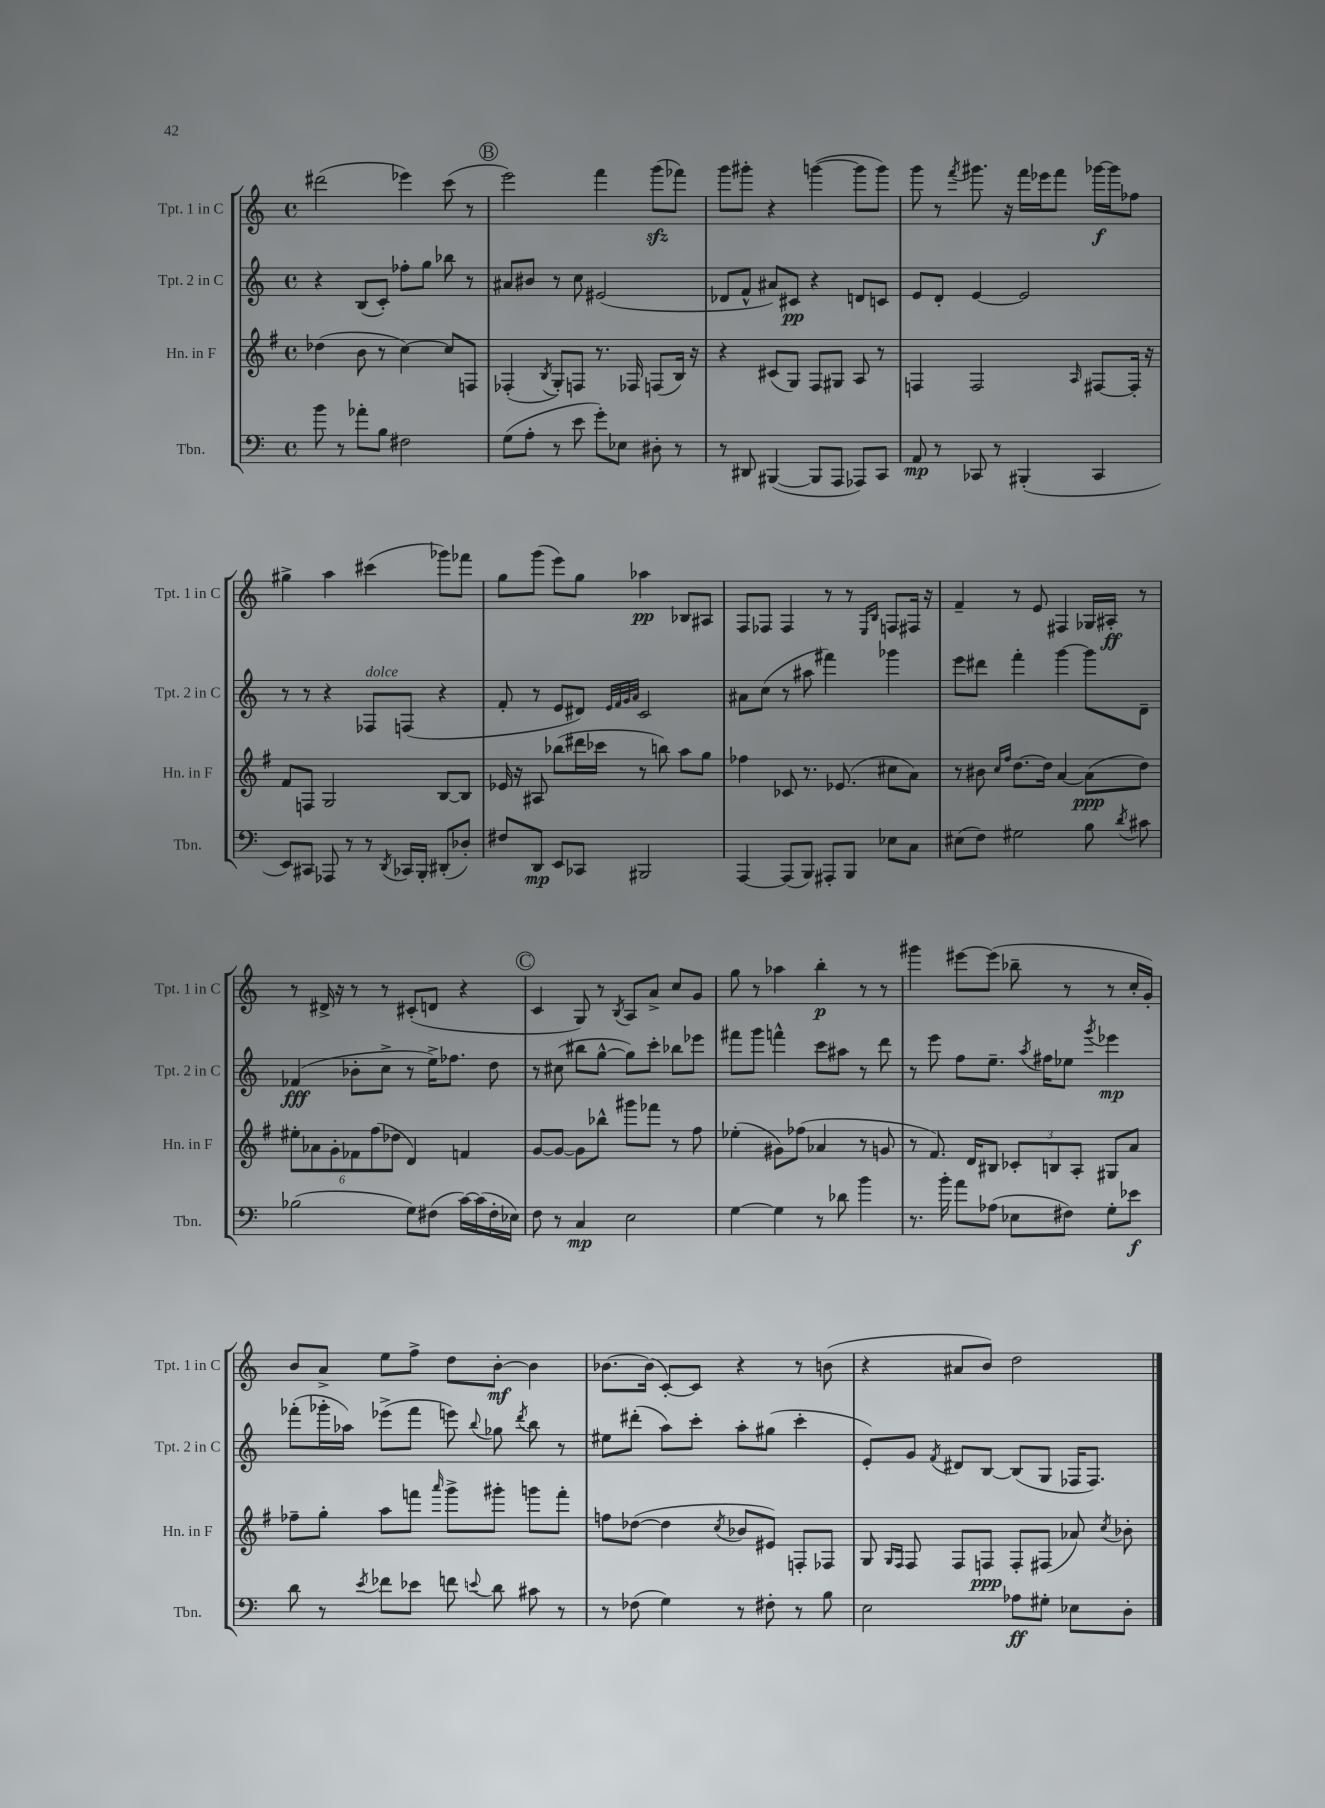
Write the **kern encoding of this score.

**kern	**kern	**kern	**kern
*staff4	*staff3	*staff2	*staff1
*clefF4	*clefG2	*clefG2	*clefG2
*k[]	*k[f#]	*k[]	*k[]
*M4/4	*M4/4	*M4/4	*M4/4
*met(c)	*met(c)	*met(c)	*met(c)
8b\	(4dd-\	4r	(2ddd#\
8r	.	.	.
8a-'\L	8b\	(8B/L	.
8B\J	8r	8c'/J)	.
2F#\	[4cc\)	8ff-'\L	4eee-\)
.	.	8gg\J	.
.	8cc/]L	8bb-\	(8ccc\
.	8F/J	8r	8r
=	=	=	=
(8G\L	(4F-'/	8a#/L	2eee\)
8A'\J	.	8b#/J	.
.	8qB/	.	.
8r	8G'/L)	8r	.
8e\	8F/J	8cc\	.
8g'\L)	8.r	(2e#/	4fff\
8E-\J	.	.	.
.	16F-/	.	.
8D#'\	(8F/L	.	(8ggg\L
8r	16B/Jk)	.	8fff-\J)
.	16r	.	.
=	=	=	=
8r	4r	8d-/L	8ggg\L
8DD#/	.	8f^^/J	8ggg#'\J
([4BBB#/	(8c#/L	8a#/L)	4r
.	8G/J)	8c#/J	.
8BBB#/]L	8F#/L	4r	([4ggg\
8AAA/J	8G#/J	.	.
8AAA-/L)	8A/	8d/L	8ggg\]L
8CC/J	8r	8c/J	8ggg\J)
=	=	=	=
8AA/	4F/	8e/L	8ggg\
8r	.	8d'/J	8r
.	.	.	8qfff/
8CC-/	2F/	[4e/	8.ggg#\
8r	.	.	.
.	.	.	16r
(4BBB#'/	.	2e/]	16fff\LL
.	.	.	16eee-\J
.	.	.	8fff\J
.	16qqA/	.	.
4CC-/	[8F#/L	.	[16ggg-\LL
.	.	.	16ggg-\]J
.	16F#'/]Jk	.	8ff-\J
.	16r	.	.
=	=	=	=
8EE/L)	8f#/L	8r	4gg#^\
8CC#/J	8F/J	8r	.
8AAA-/	2G/	4r	4aa\
8r	.	.	.
8r	.	8F-/L	(4ccc#\
8qDD/	.	.	.
16CC-/LL	.	(8F/J	.
16BBB'/JJ	.	.	.
(8DD#'/L	[8B/L	4r	8ggg-\L)
8D-'/J)	8B/]J	.	8fff-\J
=	=	=	=
8F#/L	16e-/	8f'/	8gg\L
.	16r	.	.
8DD/J	8A#/	8r	(8ggg\J
8EE/L	(8bb-\L	8e/L	8eee\L)
8CC-/J	16ddd#\L	8d#/J)	8gg\J
.	16ccc-\JJ	.	.
.	.	32qqe/LLL	.
.	.	32qqf/	.
.	.	32qqg/	.
.	.	32qqa/JJJ	.
2BBB#/	8r	2c/	4aa-\
.	8bb\)	.	.
.	8aa\L	.	8B-/L
.	8gg\J	.	8A#/J
=	=	=	=
[4AAA/	4ff-\	8a#\L	8F/L
.	.	(8cc\J	8F-/J
(8AAA/]L	8c-/	8r	4F-/
8BBB/J)	8.r	8aa#\	.
8AAA#'/L	.	4fff#\)	8r
.	(8.e-/	.	.
8BBB/J	.	.	8r
.	.	.	16qqE/LL
.	.	.	16qqB/JJ
8E-\L	8cc#\L	4ggg-\	8F/L
8C\J	8a\J)	.	16F#/Jk
.	.	.	16r
=	=	=	=
(8E#\L	8r	8eee\L	4f~/
8F\J)	8b#\	8ddd#\J	.
.	16qqcc/LL	.	.
.	16qqff#/JJ	.	.
2G#\	[8.dd\L	4fff'\	8r
.	.	.	8e/
.	16dd\]Jk	.	.
.	[4a/	[4ggg\	4F#/
8B\	(8a\]L	8ggg\]L	16G-/LL
.	.	.	16A#'/JJ
8qd/	.	.	.
8c#\	8dd\J)	8d~\J	8r
=	=	=	=
(2B-\	12ee#'\L	(4f-/	8r
.	12a-\	.	.
.	.	.	16d#^/
.	12g'\	.	.
.	.	.	16r
.	12f-\	8b-'\L	8r
.	(12ff#\	.	.
.	.	8cc^\J	8r
.	12dd-\J	.	.
8G\L)	4d/)	8r	(8c#'/L
(8F#\J	.	16ee^\LK)	8d/J
.	.	8.ff-\J	.
[16c\LL)	4f/	.	4r
(16c\]	.	.	.
16F#'\	.	8dd\	.
16E-\JJ)	.	.	.
=	=	=	=
8F\	[8g/L	8r	4c/
8r	8g/_J	(8cc#\	.
4C/	8g\]L	8bb#\L	8G/)
.	8bb-^^\J	[8gg^^\J	8r
.	.	.	8qB/
2E\	8ggg#\L	8gg\]L)	8A/L
.	8fff-\J	8ccc'\J	8a^/J
.	8r	8bb-\L	8cc/L
.	8ff#\	8eee-\J	8g/J
=	=	=	=
[4G\	(4ee-'\	8fff#\L	8gg\
.	.	8ggg\J	8r
4G\]	8g#\L)	4fff^^\	4aa-\
.	(8ff-\J	.	.
8r	4a-/	8ccc\L	4bb'\
8d-\	.	8aa#\J	.
4b\	8r	8r	8r
.	8g/	8ddd\	8r
=	=	=	=
8.r	8r	8r	4ggg#\
.	8.f#/)	8eee\	.
16b'\	.	.	.
8a\L	.	8ff\L	[8eee#\L
.	16d/LK	.	.
(8A-\J	8B#/J	8.ee~\J	(8eee#\]J
8E-\L	12c-'/L	.	8bb-~\
.	.	8qaa/	.
.	.	16ff#\LK	.
.	12B/	.	.
8F#\J)	.	8ee-\J	8r
.	12A'/J	.	.
.	.	8qggg/	.
8G'\L	8G#/L	4eee-\	8r
8e-\J	8a/J	.	16cc'/LL
.	.	.	16g'/JJ)
=	=	=	=
8d\	8ff-~\L	(8fff-'\L	8b/L
8r	8gg'\J	16ggg-'\L	8a^/J
.	.	16aa-\JJ)	.
8qe/	.	.	.
8f-\L	8aa\L	(8eee-^\L	8ee\L
8e-\J	8fff\J	8fff-\J	8ff^\J
.	16qqaaa/	.	.
8f\	8ggg^\L	8eee\)	8dd\L
8qqe/	.	8qqbb/	.
8d\	8ggg#'\J	8gg-\	[8b'\J
.	.	8qddd/	.
8c#\	8ggg\L	8bb\	4b\]
8r	8fff'\J	8r	.
=	=	=	=
8r	8ff\L	8ee#\L	[8.b-\L
(8F-\	([8dd-\J	(8ddd#'\J	.
.	.	.	(16b-\]Jk
4G\)	4dd-\]	8aa\L)	[8c'/L)
.	.	8ccc'\J	8c/]J
.	8qcc/	.	.
8r	8b-/L	8aa'\L	4r
8F#'\	8e#/J)	(8gg#\J	.
8r	8F'/L	4ccc'\	8r
8B\	8F-/J	.	(8b\
=	=	=	=
2E\	8G/	8e'/L)	4r
.	16qqG/LL	.	.
.	16qqF#/JJ	.	.
.	8F#/	8g/J	.
.	.	8qf/	.
.	8F#/L	8d#/L	8a#/L
.	8F/J	[8B/J	8b/J)
8A-\L	8F'/L	(8B/]L	2dd\
8G#'\J	(8F#/J	8G/J	.
8E-\L	8a-/)	16F-/LK	.
.	.	8.F-/J)	.
.	8qcc/	.	.
8D'\J	8b-'\	.	.
==	==	==	==
*-	*-	*-	*-
